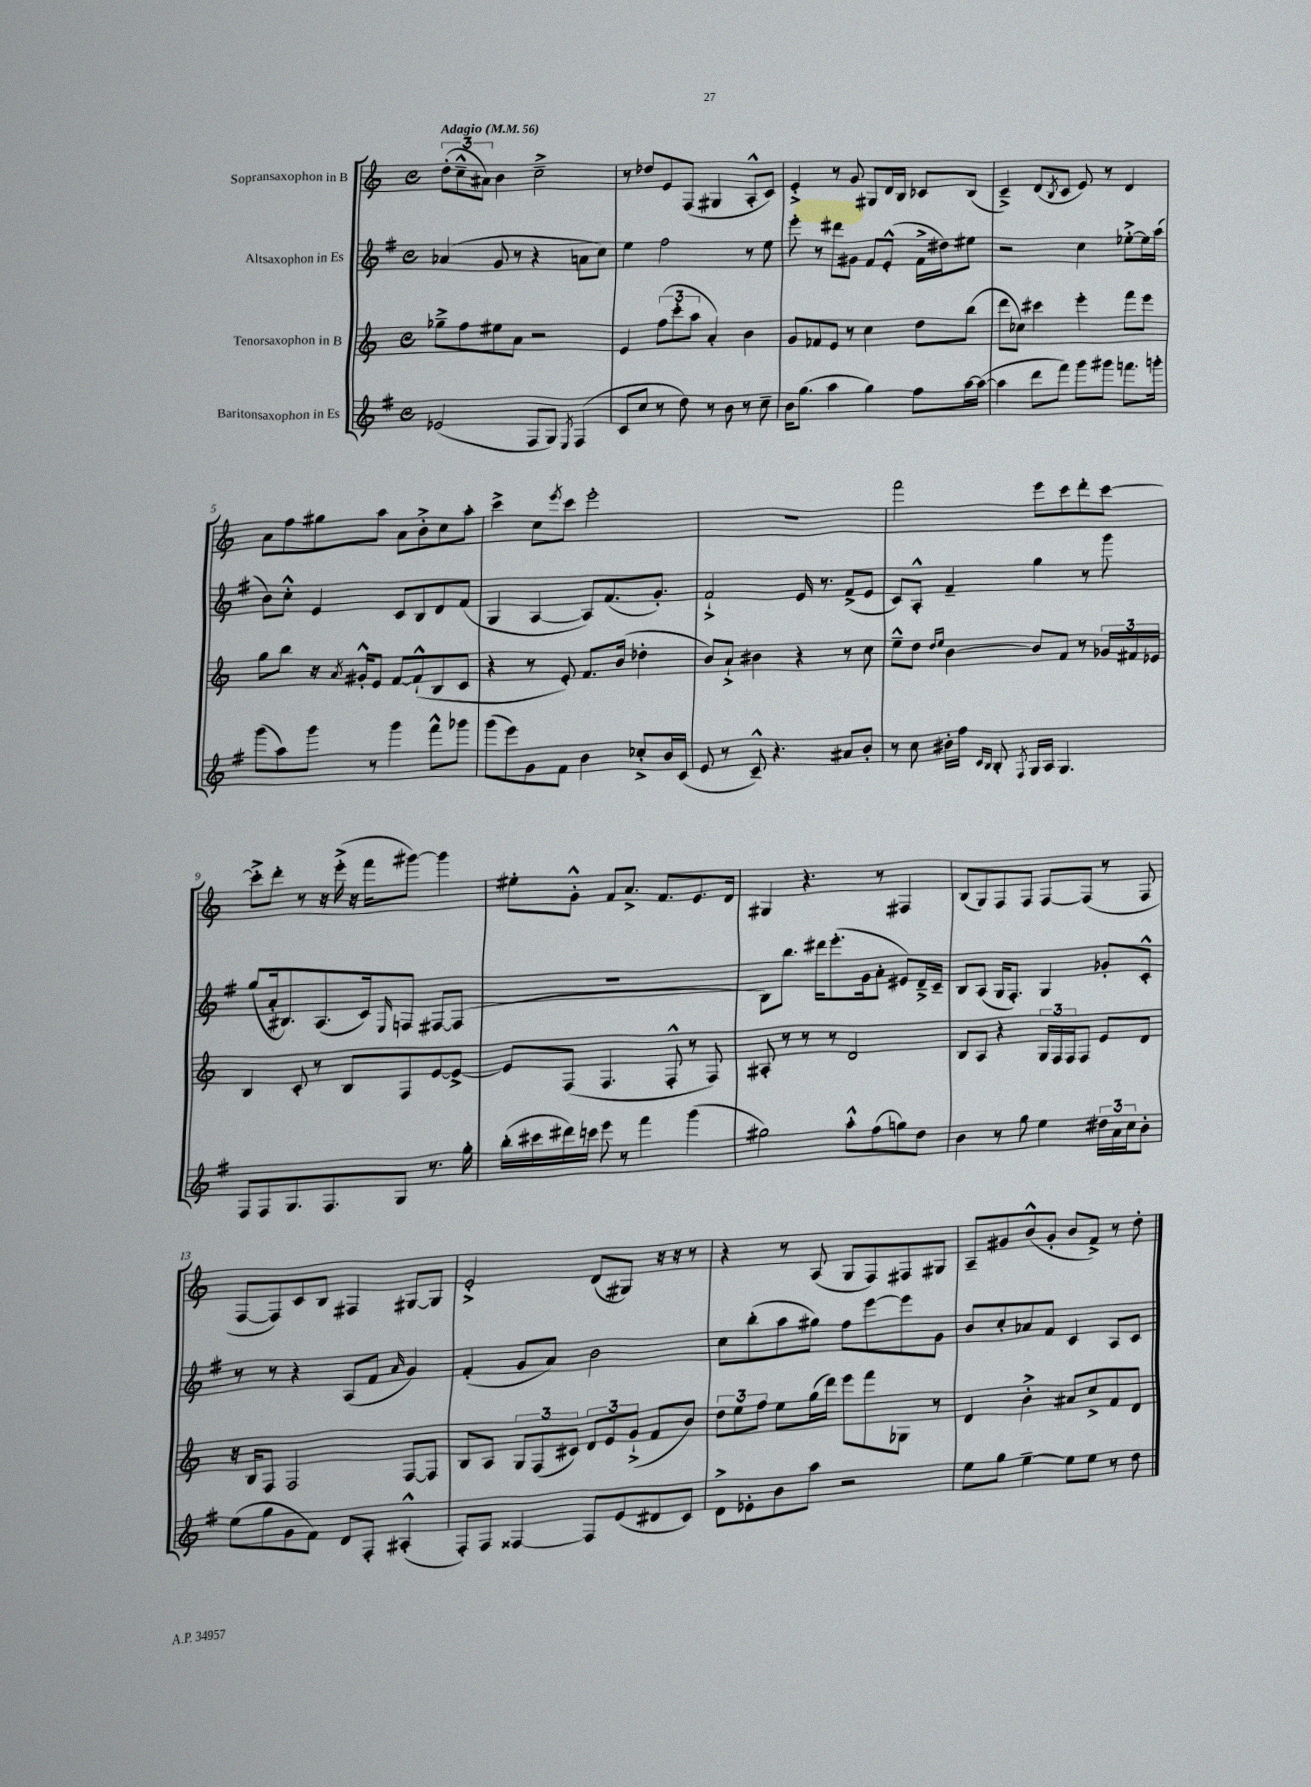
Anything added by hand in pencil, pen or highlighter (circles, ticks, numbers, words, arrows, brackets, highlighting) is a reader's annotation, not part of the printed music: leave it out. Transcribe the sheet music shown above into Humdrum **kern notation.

**kern	**kern	**kern	**kern
*part4	*part3	*part2	*part1
*staff4	*staff3	*staff2	*staff1
*I"Baritonsaxophon in Es	*I"Tenorsaxophon in B	*I"Altsaxophon in Es	*I"Sopransaxophon in B
*clefG2	*clefG2	*clefG2	*clefG2
*k[f#]	*k[]	*k[f#]	*k[]
*M4/4	*M4/4	*M4/4	*M4/4
*met(c)	*met(c)	*met(c)	*met(c)
*MM56	*MM56	*MM56	*MM56
=1	=1	=1	=1
!	!	!	!LO:TX:a:B:t=Adagio
(2e-X/	8gg-X~^\L	(4a-X/	(12dd'\L
.	.	.	12cc~^^\
.	8ff\	.	.
.	.	.	12a#X\J)
.	8ee#X\	8g/	4b\
.	8a\J	8r	.
8F#/L	2r	4r	2cc~^\
8G/J)	.	.	.
8qE/	.	.	.
(4F#/	.	8an\L	.
.	.	8cc\J)	.
=2	=2	=2	=2
8c/L	4e/	4ee\	8r
8cc/J	.	.	8dd-X/L
8r	(12ff\L	2ff#\	8e/
.	12ccc'\	.	.
8dd\)	.	.	(8F/J
.	12aa\J	.	.
8r	4a'/)	.	4G#X/
8b\	.	.	.
8r	4b\	8r	8A'^^/L
8cc~\	.	8ee\	8c/J)
=3	=3	=3	=3
16b\KL	8g/L	8eee'\	4e'^/
(8.gg\J	.	.	.
.	8f-X/	8r	.
4aa\	8e/J	8ddd#X\L	8r
.	8r	8g#X\J	8g/
4gg\)	4cc\	8f#/L	8G#X/L
.	.	(8e'^^/J	16d/L
.	.	.	16B/JJ
8ff#\L	8dd\L	16f#^\LL	8c-X/L
.	.	16dd#X\J)	.
[16aa\L	(8bb\J	8ee#X\J	(8B/J
(16aa\JJ_	.	.	.
=4	=4	=4	=4
4aa\]	8ddd\L	2r	4c~^/)
.	8cc-X\J)	.	.
8ddd\L	4ccc#X\	.	(8d/L
.	.	.	8qB/
8fff#\J)	.	.	8c/J
8ggg\L	4eee'\	4cc\	8e/)
8ggg#X\J	.	.	8r
8.fffn\L	8fff\L	[8ee-X'^\L	4d/
.	8eee\J	16ee-\L]	.
16gggn'\Jk	.	(16aa\JJ	.
!!LO:LB:g=z
=5	=5	=5	=5
(8ggg\L	8gg\L	8b\L)	8a\L
8aa\)	8bb\J	8cc'^^\J	8ff\
8ggg\J	16r	4e/	8gg#X\
.	8qa/	.	.
.	16g#X'^^/KL	.	.
8r	8e/J	.	8aa\J
4ggg\	[8f/L	8c/L	8a\L
.	(8f`^^/]	8B/	8b'^\
8fff#^^\L	8B/	8d/	8cc\
8ggg-X\J	8c/J	(8f#/J	8aa'\J
=6	=6	=6	=6
(8ggg\L	4r	4G/	4ccc^\
8eee\)	.	.	.
8g\	8r	[4A/	8cc\L
.	.	.	8qeee/
8f#\J	8e'/)	.	8ccc\J
4b\	8.f/L	8A/L])	2eee'\
.	.	(8.f#/	.
.	(16b/Jk	.	.
8cc-X'^/L	4dd-X'\	.	.
.	.	8.g'/J)	.
16b/L	.	.	.
(16c/JJ	.	.	.
=7	=7	=7	=7
8e/	8b/L)	2f#`^/	1r
8r	8a`^/J	.	.
8c~^^/)	4b#X\	.	.
4.r	.	.	.
.	4r	16e/	.
.	.	8.r	.
8a#X/L	8r	(8f#^/L	.
8b'/J	8cc\	8e/J	.
=8	=8	=8	=8
8r	8ee~^^\L	8c/L)	2fff\
8cc\	8dd\J	8A'^^/J	.
.	16qqdd/LL	.	.
.	16qqee/JJ	.	.
16b#X'\LL	[4b\	4f#~/	.
16ff#\JJ	.	.	.
16qqc/LL	.	.	.
16qqB/JJ	.	.	.
8B'/	.	.	.
8qF#/	.	.	.
16G/LL	8b/L]	4gg\	8eee\L
16A/JJ	.	.	.
4.G/	8f/J	.	8ccc\
.	8r	8r	8ddd'\
.	24g-X/LL	8ggg\	[8ccc\J
.	24f#X/	.	.
.	24e-X/JJ	.	.
!!LO:LB:g=z
=9	=9	=9	=9
8F#/L	4B/	(8gg/L	8ccc'^\L]
8F#/	.	16a'/k	8ddd'\J
.	.	8.B#X/)	.
8.G/	8c'/	.	8r
.	8r	(8.A/	16r
8.F#/	.	.	(16eee'^\
.	8B/L	.	16r
.	.	16c/k)	16fff\KL
.	.	16qqE/	.
8G/J	8F/	8Fn/J	[8ggg#X\J)
8.r	[8e/	[8F#X/L	4ggg#\]
.	8e^/J_	(8F#/J]	.
16gg'\	.	.	.
=10	=10	=10	=10
(16bb'\LL	8e/L]	1r	8ee#X'\L
16ccc#X\	.	.	.
16ddd#X\)	(8F/J	.	8g'^^\J
16cccn\JJ	.	.	.
8eee\	4.F/	.	8f/L
8r	.	.	8.a^/J
4fff#\	.	.	.
.	.	.	8.f/L
.	8F'^^/	.	.
(4ggg\	8r	.	8.e/
.	8F/)	.	.
.	.	.	16d/Jk
=11	=11	=11	=11
2gg#X\)	8A#X'/	8B\L)	4G#X/
.	8r	8.bb\J	.
.	8r	.	4.r
.	.	16ddd#X\KL	.
.	8r	(8.eee'\	.
8aa'^^\L	2d/	.	.
.	.	16g\k	.
(8ff#\	.	8a'\J	8r
8ggn\)	.	8e#X/L)	4F#X/
8dd\J	.	16d~^/L	.
.	.	16c~/JJ	.
=12	=12	=12	=12
4b\	8B/L	8B/L	(8B/L
.	8A/J	(8A/J	8G/)
8r	4r	16G/KL	8F/
.	.	8.F#'/J)	.
8gg\	.	.	8F/J
4ee\	24G/LL	4G/	[8F/L
.	24F/	.	.
.	24F/J	.	.
.	8F/J	.	(8F/J]
24dd#X\LL	8e/L	8g-X'/L	8r
24a\	.	.	.
24cc\J	.	.	.
8b'\J	8d/J	8c'^^/J	8F/
!!LO:LB:g=z
=13	=13	=13	=13
(8ee\L	16r	8r	[8F/L
.	16B/KL	.	.
8gg\	8F/J	8r	8F/])
8g\	2F/	4r	8c/
8f#\J)	.	.	8B/J
8d/L	.	(8A/L	4F#X/
8F#'/J	.	8f#/J	.
.	.	16qqa/	.
(4A#X'^^/	[8F/L	4g/)	[8G#X/L
.	8F/J]	.	8G#/J]
=14	=14	=14	=14
8F#'/L)	8B/L	(4f#'/	2e'^/
8F#/J	8A/J	.	.
[4F##X/	12G/L	8g/L	.
.	(12F/	.	.
.	.	8a/J)	.
.	12c#X/J)	.	.
8F##/L]	12d/L	2b\	(8d/L
.	12e/	.	.
(8e/	.	.	8G#X/J)
.	(12g`^/J	.	.
8d#X/	8f/L	.	16r
.	.	.	16r
8c/J)	8b/J)	.	8r
=15	=15	=15	=15
8d^\L	12dd\L	8cc\L	4r
.	12ee\	.	.
8e-X'\	.	(8bb'\	.
.	12ff\J	.	.
8b\	8ee\L	8aa\	8r
8aa\J	(16gg\L	8gg#X\J)	(8A/
.	16ddd\JJ)	.	.
2r	8eee\L	8ff#\L	8G/L
.	8fff\	[8eee\	8F/)
.	8G-X\J	8eee\]	8F#X/
.	8r	8g\J	8G#X/J
=16	=16	=16	=16
8ee\L	4d/	8b/L	8A~/L
8gg\J	.	8cc'/	8g#X/
[4ee~\	4b'^\	8a-X/	(8b^^/
.	.	8f#/J	8g#'/J
8ee\L]	8a#X/L	4c/	8b/L
8ee\J	8cc^/	.	8f^/J)
8r	8f/	8A/L	8r
8dd\	8d/J	8c/J	8dd'\
==	==	==	==
*-	*-	*-	*-
